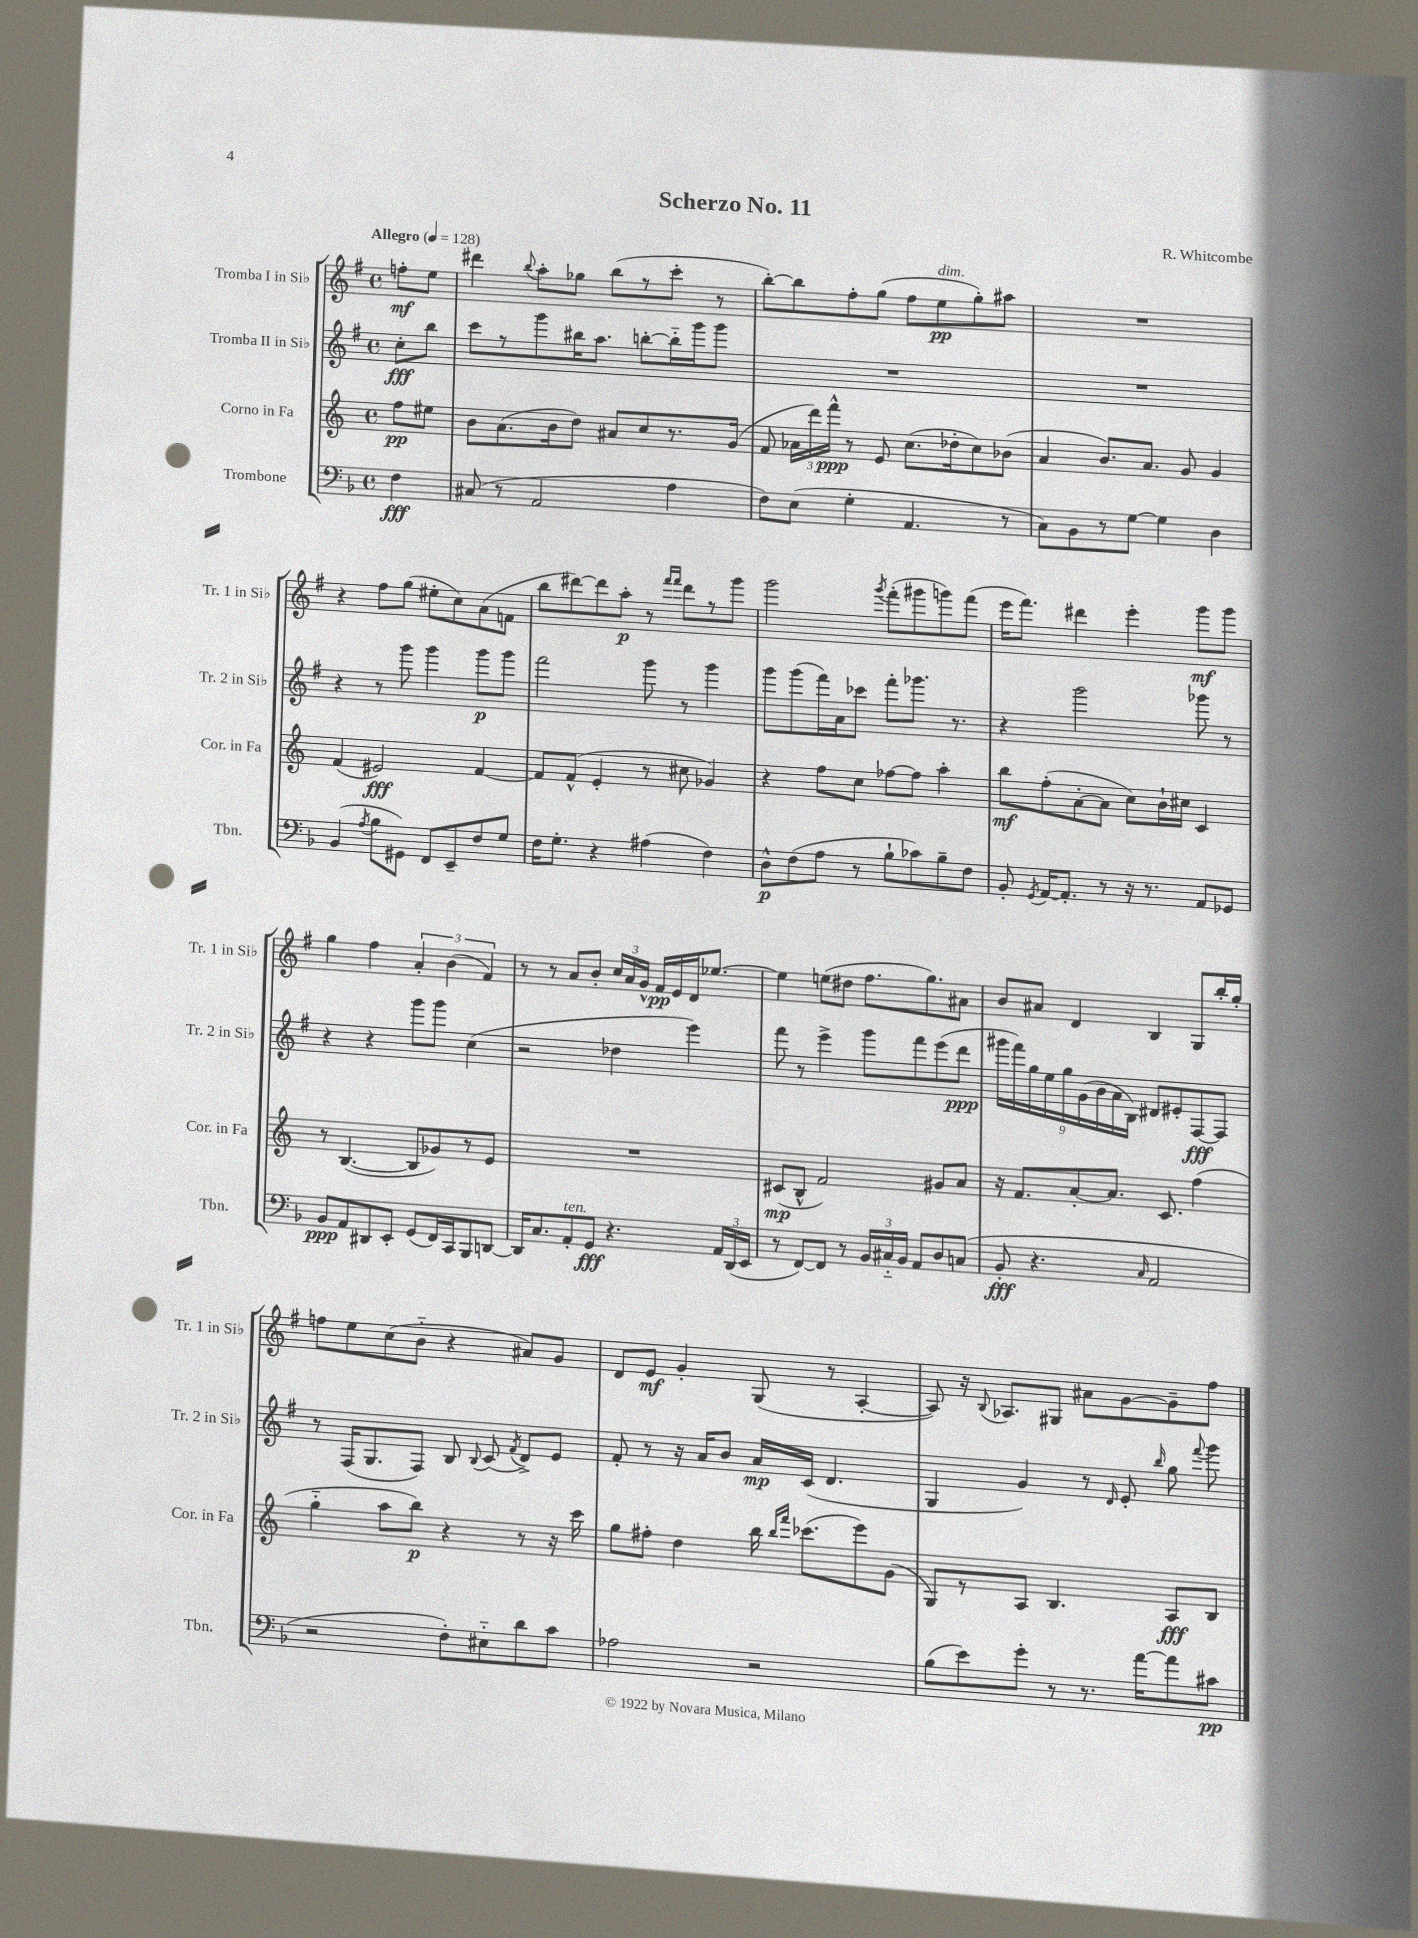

**kern	**kern	**kern	**kern
*staff4	*staff3	*staff2	*staff1
*clefF4	*clefG2	*clefG2	*clefG2
*k[b-]	*k[]	*k[f#]	*k[f#]
*M4/4	*M4/4	*M4/4	*M4/4
*met(c)	*met(c)	*met(c)	*met(c)
*MM128	*MM128	*MM128	*MM128
4F	8ff	8cc'	8ff'
.	8ee#	8bb	8ee
=	=	=	=
(8C#	8b	8ccc	4ddd#
8r	(8.a	8r	.
.	.	.	8qqbb
2AA	.	8ggg	8aa'
.	16b	.	.
.	8dd)	16bb#	8gg-
.	.	8.aa	.
.	8a#	.	(8bb
.	8cc	[8bb'	8r
4A	8.r	16bb'~]	8ccc'
.	.	16ggg	.
.	.	8ggg	8r
.	(16g	.	.
=	=	=	=
8F)	8f	1r	[8bb')
(8E	24a-	.	8bb]
.	24ddd)	.	.
.	24fff^^	.	.
4G'	8r	.	8ff#'
.	8e	.	(8gg
4.AA	(8.cc	.	8ff#
.	.	.	8ee
.	16dd-'	.	.
.	8cc)	.	8gg')
8r	(8b-	.	8aa#
=	=	=	=
8C)	4a	1r	1r
8BB-	.	.	.
8r	8.b)	.	.
[8G	.	.	.
.	8.a	.	.
4G]	.	.	.
.	8g	.	.
4D	4g	.	.
=	=	=	=
(4BB-	(4f	4r	4r
8qA	.	.	.
8B-	2e#)	8r	8ff#
8GG#)	.	8ggg	(8gg
8FF	.	4ggg	8ee#'
8EE~	.	.	8cc)
8F	[4f	8ggg	(8a
8G	.	8ggg	8f
=	=	=	=
16F	8f]	2fff#	8bb
8.G'	.	.	.
.	(8f^^	.	[8ddd#)
4r	4e'	.	8ddd#]
.	.	.	8aa'
(4A#	8r	8ggg	8r
.	.	.	16qqfff#
.	.	.	16qqfff#
.	8cc#	8r	8ddd#
4F)	4g-)	4ggg	8r
.	.	.	8ggg
=	=	=	=
8D^^	4r	8ggg	2ggg
(8F	.	(8ggg	.
8A	8ff	16fff#)	.
.	.	16a	.
8r	8cc	8ccc-	.
.	.	.	8qggg
8B-`	[8ff-	8fff#'	(8fff#'
8c-)	8ff-]	8.ggg-	8ggg#
8B-~	4aa'	.	8ggg)
.	.	8.r	.
8F	.	.	(8fff#
=	=	=	=
8BB-'	8bb	4r	16eee
.	.	.	8.fff#)
8qGG	.	.	.
[16AA	(8ff'	.	.
8.AA']	.	.	.
.	[8a'	2ggg	4ddd#
8r	8a]	.	.
16r	8cc)	.	4eee'
8.r	.	.	.
.	16b`	.	.
.	16cc#	.	.
8AA	4c	8ggg-	8ggg
8GG-	.	8r	8ggg
=	=	=	=
8BB-	8r	4r	4gg
8AA	([4.B	.	.
8DD#	.	4r	4ff#
8EE'	.	.	.
(8GG	8B]	8ggg	6a'
16FF)	8g-)	8ggg	.
.	.	.	(6b
16CC	.	.	.
8BBB-	8r	(4cc	.
.	.	.	6f#)
[8DD	8e	.	.
=	=	=	=
16DD]	1r	2r	8r
8.C	.	.	.
.	.	.	8r
8AA'	.	.	8a
8GG	.	.	8b'
4.r	.	4dd-	24cc
.	.	.	24a
.	.	.	24g^^
.	.	.	16f#
.	.	.	16e
.	.	4eee)	16d
.	.	.	[8.ee-
24AA	.	.	.
(24DD	.	.	.
24EE	.	.	.
=	=	=	=
8r	(8c#	8fff#	4ee-]
[8FF)	8B^^	8r	.
8FF]	2f)	4eee^	(8ee
8r	.	.	8dd#
24BB-	.	8ggg	8.ff#
24C#'~	.	.	.
24BB-	.	.	.
8AA	.	8fff#	.
.	.	.	8.gg)
8D	8g#	(8eee	.
(8C	8a	8ddd	8a#
=	=	=	=
8BB-'	16r	18ggg#	8b
.	.	18fff#)	.
.	8.f	.	.
.	.	18gg	.
4.r	.	.	8a#
.	.	18ee	.
.	.	18gg	.
.	[8a'	.	4d
.	.	(18g	.
.	.	18b	.
.	8.a]	.	.
.	.	18a	.
.	.	18B)	.
16qqC	.	.	.
2AA	.	8d#	4B
.	8.c	.	.
.	.	8e#'	.
.	(4ff	[8F#	8G
.	.	8F#]	16bb'
.	.	.	16gg'
=	=	=	=
2r	4gg'~	8r	8ff
.	.	(16F#	8ee
.	.	8.G	.
.	8aa	.	(8cc
.	8bb)	8F#)	8b'~
8F')	4r	8B	4r
.	.	8qqB	.
8E#'~	.	(8c	.
.	.	8qf#	.
8d	8r	8d^)	8a#)
8c	16r	8e	8g
.	16ccc	.	.
=	=	=	=
2A-	8gg	8f#'	8d
.	8ff#'	8r	8e
.	4dd	16r	4g'
.	.	16a	.
.	.	8b	.
2r	16bb	16a	(8G
.	16qqbb	.	.
.	16qqfff	.	.
.	(8.ccc-	(16c	.
.	.	4.d	8r
.	8eee)	.	[4A'
.	(8g	.	.
=	=	=	=
(8B-	8G)	4G	8A])
8e)	8r	.	16r
.	.	.	8qqB
.	.	.	8.A-
8g'	8A	4g)	.
8r	4.B	.	8G#
8.r	.	8r	8a#
.	.	16qqd	.
.	.	8e'	[8g
[16a	.	.	.
.	.	16qqbb	.
8a]	8A	8gg	8g~]
.	.	8qqfff#	.
8c#	8B	8ggg	8ff#
==	==	==	==
*-	*-	*-	*-
